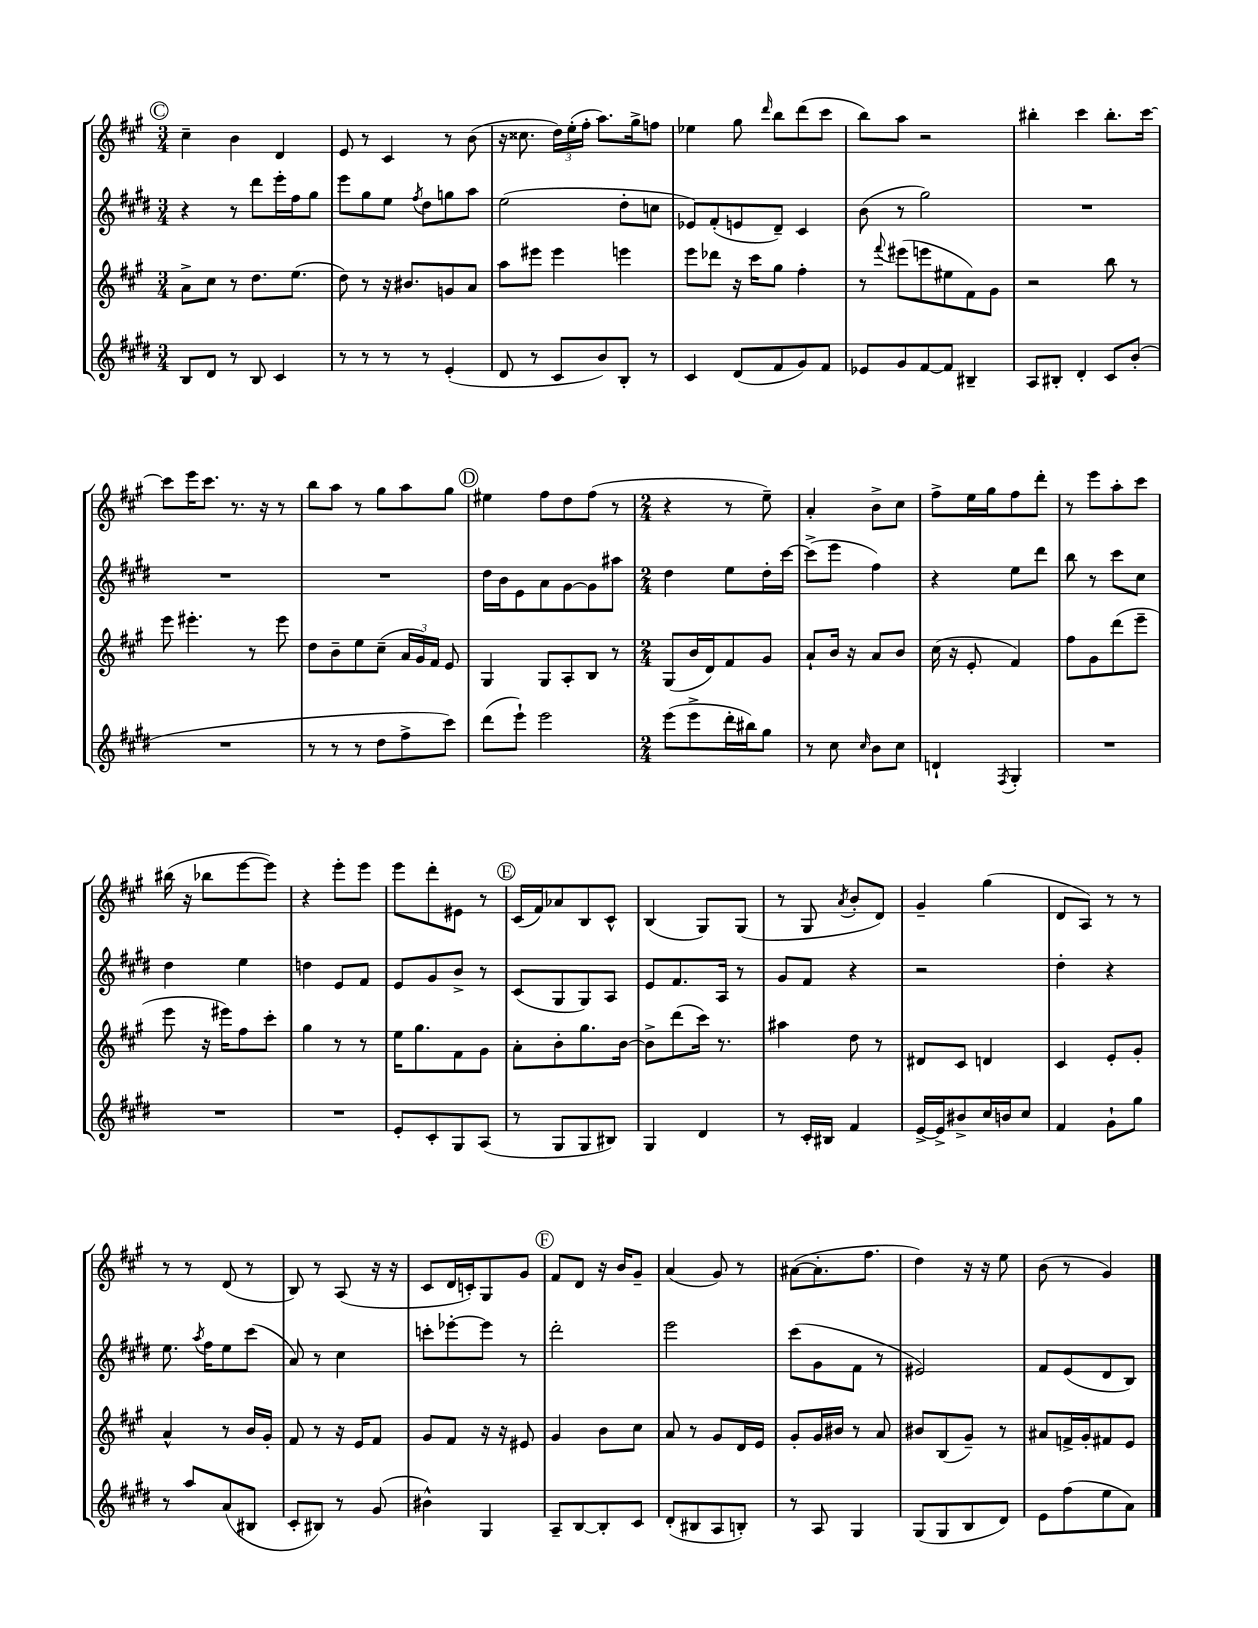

**kern	**kern	**kern	**kern
*staff4	*staff3	*staff2	*staff1
*clefG2	*clefG2	*clefG2	*clefG2
*k[f#c#g#d#]	*k[f#c#g#]	*k[f#c#g#d#]	*k[f#c#g#]
*M3/4	*M3/4	*M3/4	*M3/4
8B	8a^	4r	4cc#~
8d#	8cc#	.	.
8r	8r	8r	4b
8B	8.dd	8ddd#	.
4c#	.	16eee'	4d
.	(8.ee	16ff#	.
.	.	8gg#	.
=	=	=	=
8r	8dd)	8eee	8e
8r	8r	8gg#	8r
8r	16r	8ee	4c#
.	8.b#	.	.
.	.	8qff#	.
8r	.	8dd#	.
(4e'	8g	8gg	8r
.	8a	8aa	(8b
=	=	=	=
8d#	8aa	(2ee	16r
.	.	.	8.cc##
8r	8eee#	.	.
8c#	4eee#	.	24dd)
.	.	.	(24ee'
.	.	.	24ff#'
8b)	.	.	8.aa)
8B'	4eee	8dd#'	.
.	.	.	16gg#^
8r	.	8cc	8ff
=	=	=	=
4c#	8eee	8e-)	4ee-
.	8ddd-	(8f#'	.
(8d#	16r	8e	8gg#
.	16ccc#	.	.
.	.	.	16qqddd
8f#	8gg#	8d#~)	8bb
8g#)	4ff#'	4c#	(8ddd
8f#	.	.	8ccc#
=	=	=	=
8e-	8r	(8b	8bb)
.	8qqfff#	.	.
8g#	(8eee#	8r	8aa
[8f#	8eee	2gg#)	2r
8f#]	8ee#	.	.
4B#~	8f#)	.	.
.	8g#	.	.
=	=	=	=
8A	2r	2.r	4bb#'
8B#'	.	.	.
4d#'	.	.	4ccc#
8c#	8bb	.	8.bb#'
(8b'	8r	.	.
.	.	.	[16ccc#
=	=	=	=
2.r	8eee	2.r	8ccc#]
.	4.eee#'	.	16eee
.	.	.	8.ccc#
.	.	.	8.r
.	8r	.	.
.	.	.	16r
.	8eee#	.	8r
=	=	=	=
8r	8dd	2.r	8bb
8r	8b~	.	8aa
8r	8ee	.	8r
8dd#	(8cc#~	.	8gg#
8ff#^	24a	.	8aa
.	24g#)	.	.
.	24f#	.	.
8ccc#)	8e	.	8gg#
=	=	=	=
(8ddd#	4G#	16dd#	4ee#
.	.	16b	.
8eee`)	.	8e	.
2eee	8G#	8a	8ff#
.	8A'	[8g#	8dd
.	8B	8g#]	(8ff#
.	8r	8aa#	8r
=	=	=	=
*M2/4	*M2/4	*M2/4	*M2/4
(8eee	(8G#	4dd#	4r
8eee^	16b	.	.
.	16d)	.	.
16ddd#'	8f#	8ee	8r
16bb#)	.	.	.
8gg#	8g#	16dd#'	8ee~)
.	.	[16ccc#	.
=	=	=	=
8r	8a`	(8ccc#^]	4a'
8cc#	16b	8eee	.
.	16r	.	.
16qqcc#	.	.	.
8b	8a	4ff#)	8b^
8cc#	8b	.	8cc#
=	=	=	=
4d`	(16cc#	4r	8ff#^
.	16r	.	.
.	8e'	.	16ee
.	.	.	16gg#
8qF#	.	.	.
4G#'	4f#)	8ee	8ff#
.	.	8ddd#	8ddd'
=	=	=	=
2r	8ff#	8bb	8r
.	8g#	8r	8eee
.	(8ddd	8ccc#	8aa'
.	8eee~	8cc#	8ccc#
=	=	=	=
2r	8eee	4dd#	(16bb#
.	.	.	16r
.	16r	.	8bb-
.	16eee#)	.	.
.	8ff#	4ee	[8eee
.	8ccc#'	.	8eee])
=	=	=	=
2r	4gg#	4dd	4r
.	8r	8e	8eee'
.	8r	8f#	8eee
=	=	=	=
8e'	16ee	8e	8eee
.	8.gg#	.	.
8c#'	.	8g#	8ddd'
8G#	8f#	8b^	8e#
(8A	8g#	8r	8r
=	=	=	=
8r	8a'	(8c#	(16c#
.	.	.	16f#)
8G#	8b'	8G#	8a-
8G#	8.gg#	8G#)	8B
8B#)	.	8A	8c#^^
.	[16b	.	.
=	=	=	=
4G#	8b^]	8e	(4B
.	(8ddd	8.f#	.
4d#	16ccc#)	.	8G#)
.	8.r	16A	.
.	.	8r	(8G#
=	=	=	=
8r	4aa#	8g#	8r
16c#'	.	8f#	8G#
16B#	.	.	.
.	.	.	8qa
4f#	8dd	4r	8b'
.	8r	.	8d)
=	=	=	=
[16e^	8d#	2r	4g#~
16e^]	.	.	.
8b#^	8c#	.	.
16cc#	4d	.	(4gg#
16b	.	.	.
8cc#	.	.	.
=	=	=	=
4f#	4c#	4dd#'	8d
.	.	.	8A)
8g#`	8e'	4r	8r
8gg#	8g#'	.	8r
=	=	=	=
8r	4a^^	8.ee	8r
8aa	.	.	8r
.	.	8qaa	.
.	.	16ff#	.
(8a	8r	8ee	(8d
8B#	16b	(8ccc#	8r
.	16g#'	.	.
=	=	=	=
8c#'	8f#	8a)	8B)
8B#)	8r	8r	8r
8r	16r	4cc#	(8A
.	16e	.	.
(8g#	8f#	.	16r
.	.	.	16r
=	=	=	=
4b#^^)	8g#	8ccc'	8c#
.	8f#	[8eee-'	16d
.	.	.	16c')
4G#	16r	8eee-]	8G#
.	16r	.	.
.	8e#	8r	8g#
=	=	=	=
8A~	4g#	2ddd#'	8f#
[8B	.	.	8d
8B']	8b	.	16r
.	.	.	16b
8c#	8cc#	.	8g#~
=	=	=	=
(8d#'	8a	2eee	(4a
8B#	8r	.	.
8A	8g#	.	8g#)
8B')	16d	.	8r
.	16e	.	.
=	=	=	=
8r	8g#'	(8ccc#	([8a#
8A	16g#	8g#	8.a#']
.	16b#	.	.
4G#	8r	8f#	.
.	.	.	8.ff#
.	8a	8r	.
=	=	=	=
(8G#	8b#	2e#)	4dd)
8G#	(8B	.	.
8B	8g#~)	.	16r
.	.	.	16r
8d#)	8r	.	8ee
=	=	=	=
8e	8a#	8f#	(8b
(8ff#	16f^	(8e	8r
.	16g#'	.	.
8ee	8f#	8d#	4g#)
8a)	8e	8B)	.
==	==	==	==
*-	*-	*-	*-
